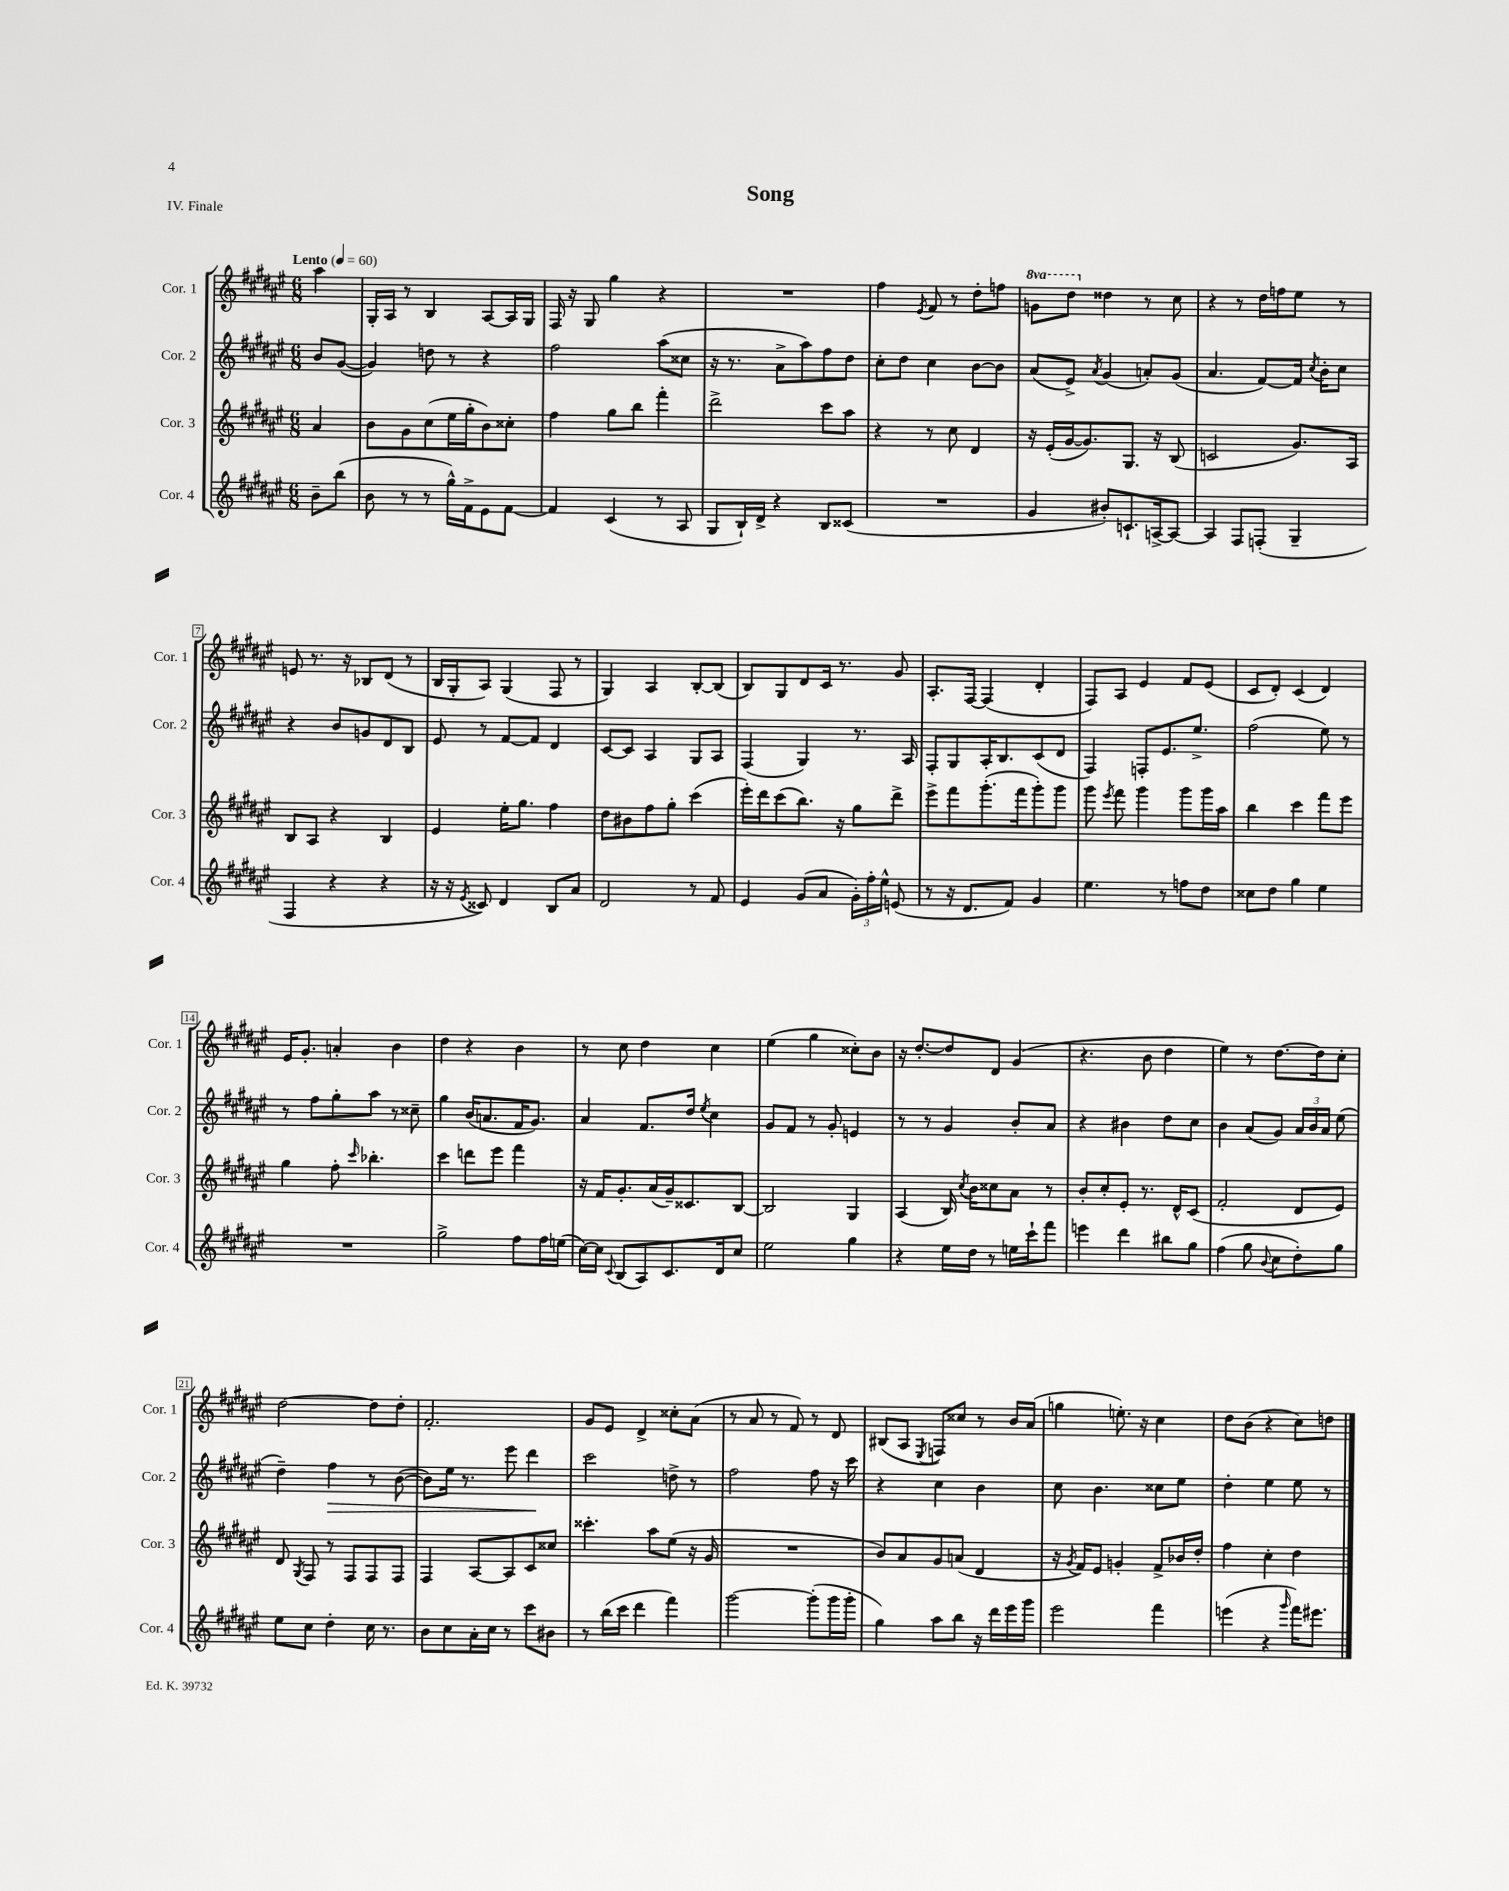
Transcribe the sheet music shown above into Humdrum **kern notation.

**kern	**kern	**kern	**kern
*staff4	*staff3	*staff2	*staff1
*clefG2	*clefG2	*clefG2	*clefG2
*k[f#c#g#d#a#e#]	*k[f#c#g#d#a#e#]	*k[f#c#g#d#a#e#]	*k[f#c#g#d#a#e#]
*M6/8	*M6/8	*M6/8	*M6/8
*MM60	*MM60	*MM60	*MM60
8b~\L	4a#/	8b/L	4aa#\
(8bb\J	.	([8g#/J	.
=	=	=	=
8b\	8b\L	4g#/])	16G#'/LL
.	.	.	16A#/JJ
8r	8g#\	.	8r
8r	(8cc#\	8dd\	4B/
16gg#^^\LL)	16ee#\L	8r	.
16f#^\J	16gg#'\J	.	.
8e#\	8b\)	4r	[8A#/L
[8f#\J	8cc##'\J	.	16A#/]L
.	.	.	16G#/JJ
=	=	=	=
4f#/]	4ff#\	2ff#\	16F#/
.	.	.	16r
.	.	.	8G#/
(4c#/	8gg#\L	.	4gg#\
.	8bb\J	.	.
8r	4fff#'\	(8aa#\L	4r
8A#/	.	8cc##\J	.
=	=	=	=
8G#/L	2ddd#^\	16r	2.r
.	.	8.r	.
16B`/L)	.	.	.
16d#^/JJ	.	.	.
4r	.	8a#^\L	.
.	.	8aa#\)	.
8B/L	8ccc#\L	8ff#\	.
(8c##/J	8aa#\J	8dd#\J	.
=	=	=	=
2.r	4r	8cc#'\L	4ff#\
.	.	8dd#\J	.
.	.	.	8qe#/
.	8r	4cc#\	8f#/
.	8cc#\	.	8r
.	4d#/	[8b\L	8dd#'\L
.	.	8b\]J	8ff\J
=	=	=	=
4g#/	16r	(8a#/L	8gg\L
.	(16e#'/LL	.	.
.	[16g#/J	8e#^/J)	8ddd#\J
.	8.g#/])	.	.
.	.	8qa#/	.
8b#'/L)	.	(4g#/	4dd##\
8.c`/	8.G#/J	.	.
.	.	8a'/L)	8r
[16A^/k	16r	.	.
8A/_J	(8B/	(8g#/J	8cc#\
=	=	=	=
4A/]	2c/	4.a#/	4r
8F#/L	.	.	8r
(8F'/J	.	[8f#/L)	16dd#\LL
.	.	.	16ff\J
4G#~/	8.g#/L)	16f#/]Jk	8ee#\J
.	.	8qcc#/	.
.	.	16b'\LK	.
.	.	8cc#\J	8r
.	16A#/Jk	.	.
=	=	=	=
4F#/	8B/L	4r	8e/
.	8A#/J	.	8.r
4r	4r	8b/L	.
.	.	.	16r
.	.	8g/	8B-/L
4r	4B/	8d#/	(8d#/J
.	.	8B/J	8r
=	=	=	=
16r	4e#/	8e#/	16B/LL
16r	.	.	16G#'/J
8qe#/	.	.	.
8c##/)	.	8r	8A#/J)
4d#/	16ee#'\LK	[8f#/L	(4G#/
.	8.gg#\J	.	.
.	.	8f#/]J	.
8B/L	4ff#\	4d#/	8F#/
8a#/J	.	.	8r
=	=	=	=
2d#/	8dd#\L	[8c#/L	4G#/)
.	8b#\	8c#/]J	.
.	8ff#\	4A#/	4A#/
.	8gg#'\J	.	.
8r	(4ccc#\	8G#/L	[8B'/L
8f#/	.	8A#/J	(8B/]J
=	=	=	=
4e#/	16eee#'\LL)	(4F#/	8B/L)
.	16ddd#\J	.	.
.	(8ccc#\	.	8G#/
(8g#/L	8.bb\J)	4G#/)	8d#/
8a#/J	.	.	16c#/Jk
.	16r	.	8.r
24g#'\LL)	8gg#\L	8.r	.
24ff#'\	.	.	.
24ee#^^\JJ	.	.	.
(8e/	8ddd#^\J	.	8g#/
.	.	16A#/	.
=	=	=	=
8r	8eee#^\L	8F#'/L	8.A#'/L
16r	8fff#\	8G#/	.
8.d#/L	.	.	[16F#/Jk
.	(8.ggg#'\	16A#'/K	(4F#/]
.	.	8.B/	.
8f#/J)	.	.	.
.	16fff#\k	.	.
4g#/	8ggg#'\)	(8c#/	4d#'/
.	8ggg#\J	8d#/J	.
=	=	=	=
4.ee#\	8ggg#\	4F#/)	8F#/L)
.	8qeee#/	.	.
.	8fff#\	.	8A#/J
.	4ggg#\	8F'/L	4e#/
8r	.	8.e#/	.
8ff\L	8ggg#\L	.	8f#/L
.	.	8.ee#^/J	.
8dd#\J	16ggg#\L	.	(8e#/J
.	16aa#\JJ	.	.
=	=	=	=
8cc##\L	4bb\	(2ff#\	8c#/L
8dd#\J	.	.	8d#'/J)
4gg#\	4ccc#\	.	(4c#/
4ee#\	8fff#\L	8ee#\)	4d#/)
.	8eee#\J	8r	.
=	=	=	=
2.r	4gg#\	8r	16e#/LK
.	.	.	8.g#'/J
.	.	8ff#\L	.
.	8ff#'\	8gg#'\	4a'/
.	16qqccc#/	.	.
.	4.bb-'\	8aa#\J	.
.	.	8r	4b\
.	.	8cc##~\	.
=	=	=	=
2gg#^\	4ccc#\	4gg#\	4dd#\
.	8ddd\L	(16b/LK	4r
.	.	8.a/	.
.	8eee#\J	.	.
8ff#\L	4fff#\	16f#/K	4b\
.	.	8.g#/J)	.
16ff#\L	.	.	.
(16ee\JJ	.	.	.
=	=	=	=
[16cc#\LL)	16r	4a#/	8r
16cc#\]JJ	16f#/LK	.	.
8qqc#/	.	.	.
(8B/L	8.g#'/	.	8cc#\
8A#/)	.	8.f#/L	4dd#\
.	(16a#/L	.	.
8.c#/	16g#~/J)	.	.
.	8.c##/	16dd#/Jk	.
.	.	8qee#/	.
.	.	4cc#\	4cc#\
16d#/k	.	.	.
8cc#/J	[8B/J	.	.
=	=	=	=
2ee#\	2B/]	8g#/L	(4ee#\
.	.	8f#/J	.
.	.	8r	4gg#\
.	.	8g#'/	.
4gg#\	4G#/	4e/	8cc##'\L)
.	.	.	8b\J
=	=	=	=
4r	(4A#/	8r	16r
.	.	.	[8.dd#'/L
.	.	8r	.
16ee#\LL	16B/)	4g#/	8dd#/]
.	8qcc#/	.	.
16dd#\JJ	16b\LK	.	.
8r	8cc##\	.	8d#/J
16ee\LL	8a#\J	8b'/L	(4g#/
16ccc#`\J	.	.	.
8fff#\J	8r	8a#/J	.
=	=	=	=
4eee\	8b'/L	4r	4.r
.	8cc#'/	.	.
4ddd#\	8e#'/J	4b#\	.
.	8.r	.	8b\
8bb#\L	.	8dd#\L	4dd#\
.	16d#^^/LK	.	.
8gg#\J	(8c#/J	8cc#\J	.
=	=	=	=
(4ff#\	2f#'/	4b\	4ee#\)
8gg#\	.	(8a#/L	8r
8qqb/	.	.	.
8cc#\L	.	8g#/J)	[8.dd#\L
8dd#'\)	8d#/L	24a#/LL	.
.	.	24b/	.
.	.	.	16dd#\]k
.	.	24a#/JJ	.
8gg#\J	8e#/J)	(8ee#\	8cc#'\J
=	=	=	=
8ee#\L	8d#/	4dd#~\)	[2dd#\
.	8qG#/	.	.
8cc#\J	8F#/	.	.
4dd#'\	8r	4ff#\	.
.	8F#/L	.	.
16cc#\	8F#/	8r	8dd#\]L
8.r	.	.	.
.	8F#/J	([8b\	8dd#'\J
=	=	=	=
8b\L	4F#/	8b\]L)	2.f#'/
8cc#\	.	16ee#\Jk	.
.	.	8.r	.
16a#'\L	[8A#/L	.	.
16cc#\JJ	.	.	.
8r	8A#/]	8eee#\	.
8ccc#\L	8c#/	4ddd#\	.
8b#\J	8cc##/J	.	.
=	=	=	=
8r	4.ccc##'\	2ccc#\	8g#/L
(16bb\LL	.	.	8e#/J
16ccc#\JJ	.	.	.
4ddd#\	.	.	4d#^/
.	8aa#\L	.	.
4fff#\)	(8ee#\J	8dd^\	8cc##'\L
.	16r	8r	(8a#\J
.	16g#/	.	.
=	=	=	=
[2ggg#\	2.r	2ff#\	8r
.	.	.	8a#/
.	.	.	8r
.	.	.	8f#/)
(8ggg#'\]L	.	8ff#\	8r
16ggg#\L	.	16r	8d#/
16ggg#'\JJ	.	16ccc#\	.
=	=	=	=
4gg#\)	8b/L)	4r	(8B#/L
.	8a#/	.	8A#/J
.	.	.	8qE#/
8aa#\L	8g#/	4cc#\	8F/L)
8bb\J	(8a/J	.	8cc##/J
16r	4d#/	4b\	8r
16ddd#\LL	.	.	.
16eee#\	.	.	16b/LL
16ggg#\JJ	.	.	(16a#/JJ
=	=	=	=
2eee#\	16r	8cc#\	4gg\
.	8qg#/	.	.
.	16f#/LK)	.	.
.	8e#/J	4.b\	.
.	4g'/	.	8.ee'\)
.	.	.	16r
4fff#\	8f#^/L	8cc##\L	4cc#\
.	16b-/L	8ee#\J	.
.	16dd#'/JJ	.	.
=	=	=	=
(4eee\	4ff#\	4dd#'\	8dd#\L
.	.	.	(8b\J
4r	4cc#'\	4ee#\	4r
16qqggg#/	.	.	.
16fff#\LK)	4dd#\	8ee#\	8cc#\L)
8.eee#\J	.	.	.
.	.	8r	8dd\J
==	==	==	==
*-	*-	*-	*-
